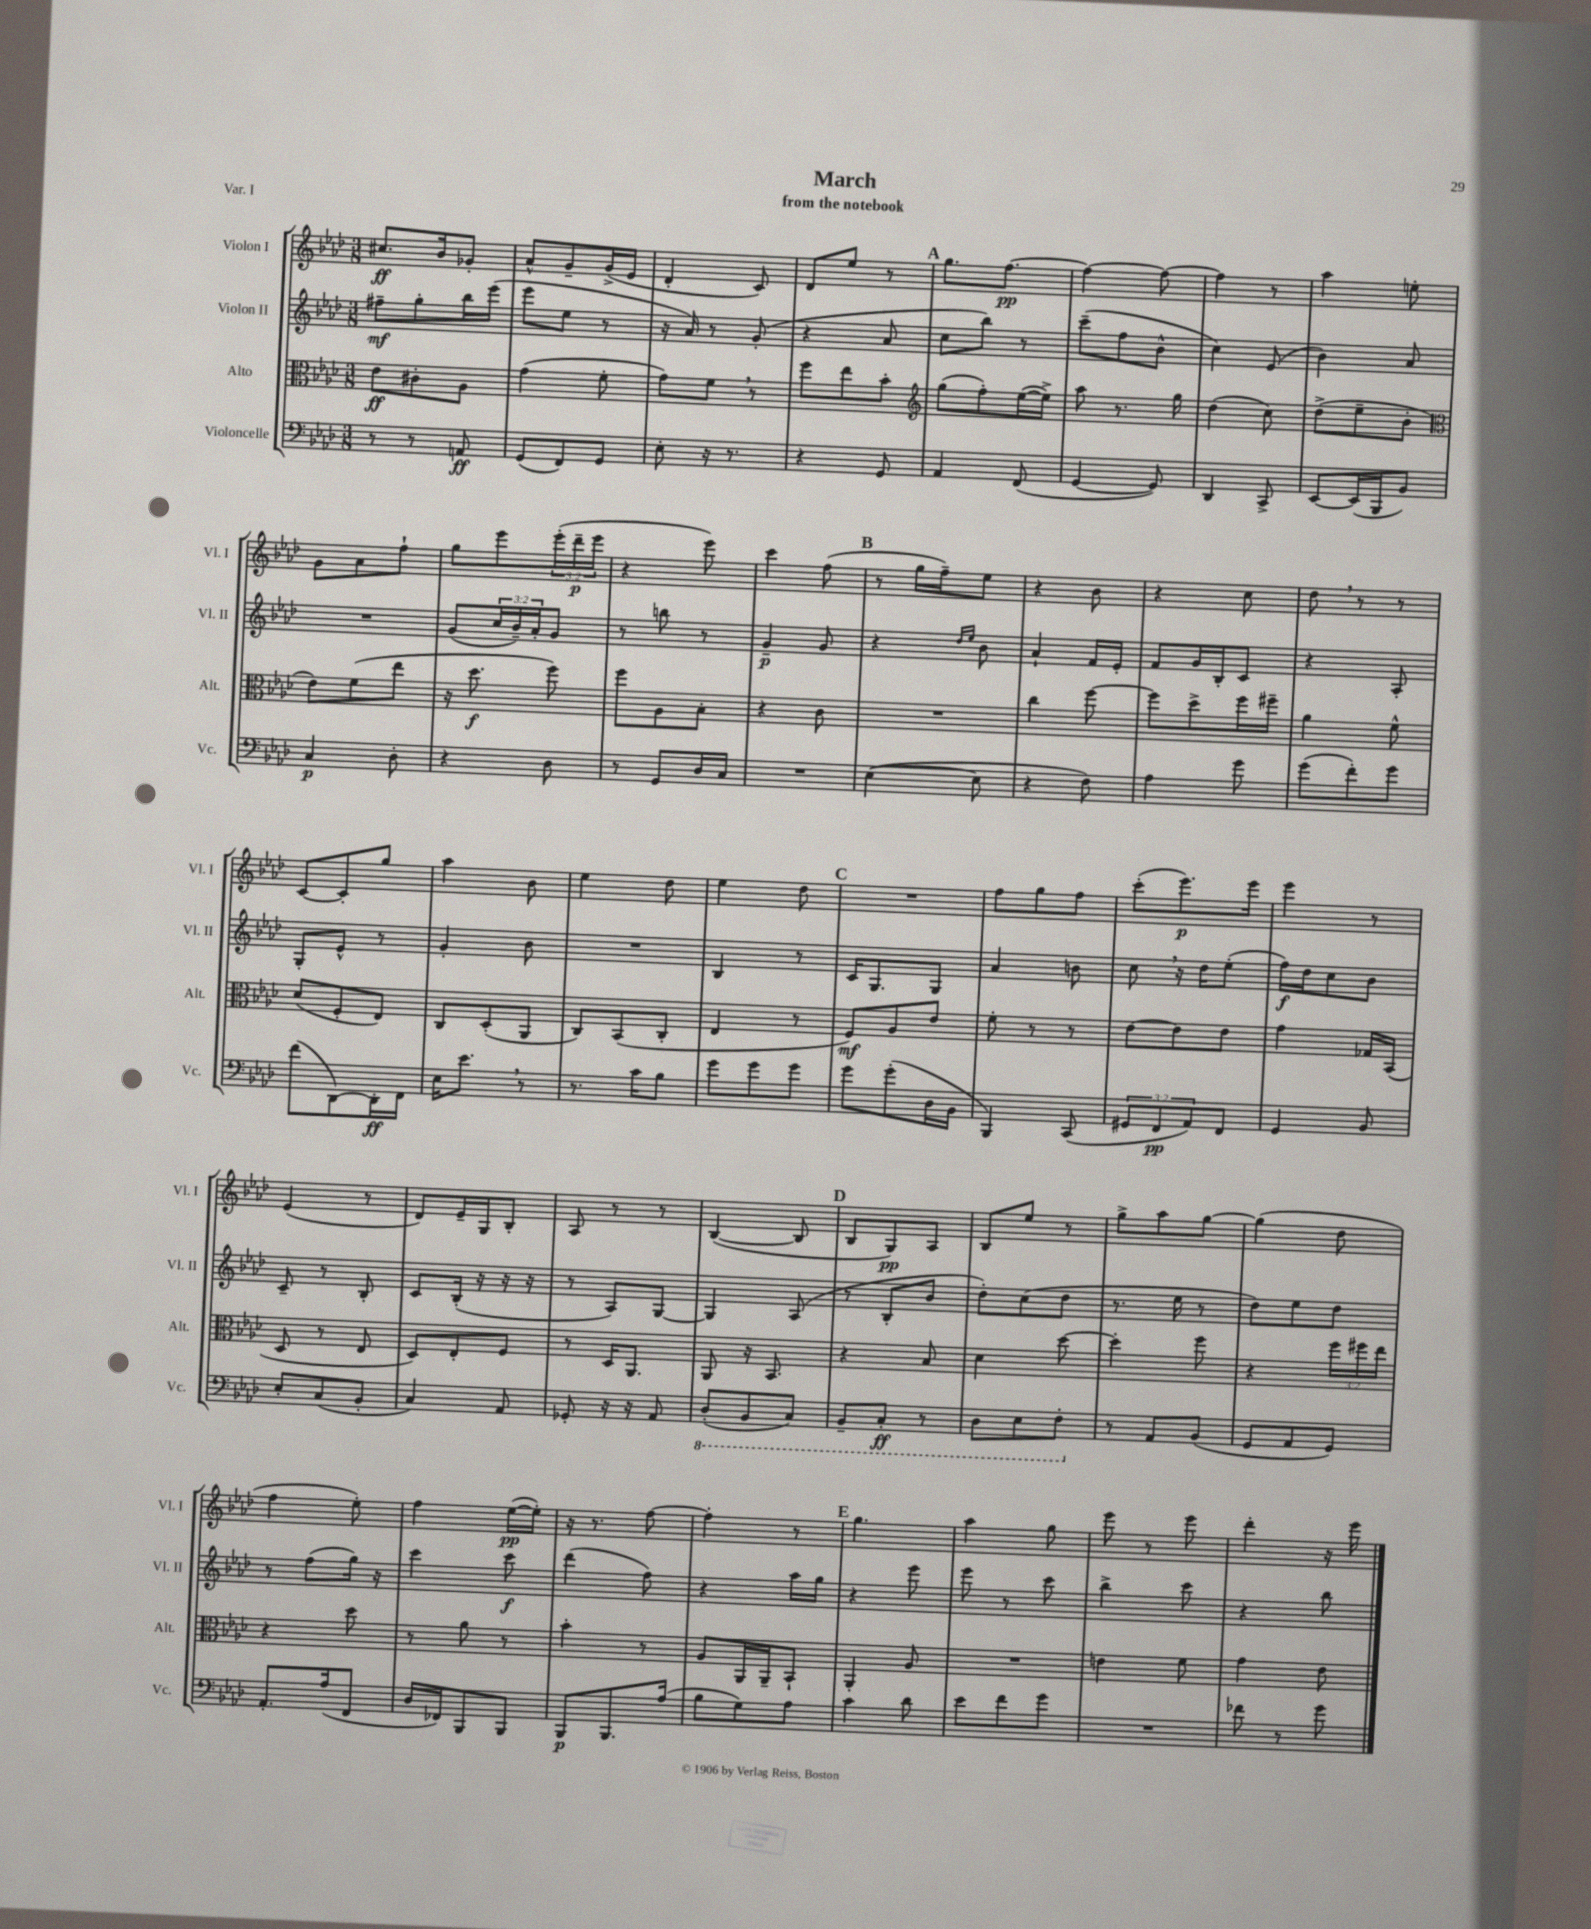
\header { title = "March" subtitle = "from the notebook" piece = "Var. I" }
<<
\new StaffGroup <<
\new Staff = "s0" \with { instrumentName = "Violon I" shortInstrumentName = "Vl. I" } {
    \clef treble \key aes \major \numericTimeSignature \time 3/8 \override Staff.TupletNumber.text = #tuplet-number::calc-fraction-text
    cis''8.\ff bes'16 ges'8-. |
    aes'8-^ g'8-- g'16->( ees'16 |
    des'4-. c'8) |
    des'8 ees''8 r8 |
    \mark \markup { \bold "A" } g''8. f''8.~\pp |
    f''4~ f''8~ |
    f''4 r8 |
    aes''4 e''8-. |
    g'8 aes'8 f''8-! |
    g''8 ees'''8 \tuplet 3/2 { ees'''16-.( des'''16--\p ees'''16 } |
    r4 ees'''8) |
    c'''4 f''8( |
    \mark \markup { \bold "B" } r8 g''16 f''16--) ees''8 |
    r4 bes'8 |
    r4 c''8 |
    des''8 \breathe r8 r8 |
    c'8~ c'8-. g''8 |
    aes''4 bes'8 |
    ees''4 des''8 |
    ees''4 des''8 |
    \mark \markup { \bold "C" } R4. |
    f''8 g''8 f''8 |
    c'''8-.( ees'''8.\p) ees'''16 |
    ees'''4 r8 |
    ees'4( r8 |
    des'8) ees'16-- g16 bes8-. |
    aes8 r8 r8 |
    bes4~( bes8 |
    \mark \markup { \bold "D" } bes8 g8\pp) aes8 |
    bes8 ees''8 r8 |
    g''8-> aes''8 g''8~ |
    g''4( des''8 |
    f''4 ees''8-.) |
    f''4 ees''16~\pp( ees''16-.) |
    r16 r8. f''8~ |
    f''4-. r8 |
    \mark \markup { \bold "E" } g''4. |
    aes''4 g''8 |
    ees'''8 r8 ees'''8 |
    des'''4-. r16 ees'''16 \bar "|." |
}
\new Staff = "s1" \with { instrumentName = "Violon II" shortInstrumentName = "Vl. II" } {
    \clef treble \key aes \major \numericTimeSignature \time 3/8 \override Staff.TupletNumber.text = #tuplet-number::calc-fraction-text
    fis''8--\mf g''8-. bes''16 ees'''16( |
    ees'''8 ees''8 r8 |
    r16 aes'16) r8 g'8-.( |
    r4 aes'8 |
    \mark \markup { \bold "A" } c''8 bes''8) r8 |
    c'''8--( f''8 bes'8-^ |
    c''4) ees'8( |
    bes'4) aes'8 |
    R4. |
    g'8( \tuplet 3/2 { c''16 bes'16--) aes'16-. } g'8 |
    r8 b''8 r8 |
    g'4--\p g'8 |
    \mark \markup { \bold "B" } r4 \grace { des''16 ees''16 } bes'8 |
    aes'4-! f'16 ees'16-. |
    f'8 g'16 bes16-. c'8 |
    r4 aes8-. |
    g8-. ees'8-^ r8 |
    g'4-. bes'8 |
    R4. |
    bes4 r8 |
    \mark \markup { \bold "C" } c'16 g8. g8 |
    aes'4 b'8 |
    c''8 \breathe r16 des''16 ees''8-.( |
    f''16\f) des''16 c''8 bes'8 |
    c'8-- r8 bes8-. |
    c'8 bes16-.( r16 r16 r16 |
    r8 aes8) g8~ |
    g4 aes8( |
    \mark \markup { \bold "D" } r8 bes8-. bes'8 |
    des''8-.) c''8( des''8 |
    r8. ees''16 r8 |
    des''8) ees''8 des''8 |
    r8 f''8( g''16) r16 |
    c'''4 c'''8\f |
    des'''4( f''8) |
    r4 aes''16 g''16 |
    \mark \markup { \bold "E" } r4 ees'''8 |
    ees'''8 r8 c'''8 |
    bes''4-> c'''8 |
    r4 bes''8 \bar "|." |
}
\new Staff = "s2" \with { instrumentName = "Alto" shortInstrumentName = "Alt." } {
    \clef alto \key aes \major \numericTimeSignature \time 3/8 \override Staff.TupletNumber.text = #tuplet-number::calc-fraction-text
    ees'8\ff cis'8-. aes8 |
    g'4( f'8-. |
    g'8) f'8 \breathe r8 |
    f''8 ees''8 bes'8-. |
    \mark \markup { \bold "A" } \clef treble g''8( f''8-.) ees''16~( ees''16->) |
    aes''8 r8. g''16 |
    des''4( c''8) |
    des''8->( ees''8-- bes'8-. |
    \clef alto ees'8) f'8( ees''8 |
    r16 des''8.\f f''8) |
    f''8 aes8 bes8-. |
    r4 c'8 |
    \mark \markup { \bold "B" } R4. |
    c''4 f''8~ |
    f''8 des''8-> f''16 fis''16-- |
    aes'4 f'8-^ |
    des'8( f8-. ees8) |
    c8 des8-.( aes,8 |
    c8) bes,8( c8-. |
    ees4 r8 |
    \mark \markup { \bold "C" } f8\mf) aes8 ees'8 |
    f'8-. r8 r8 |
    ees'8~ ees'8 ees'8 |
    g'4 ges16 bes,16( |
    des8 r8 ees8 |
    des8) ees8-. f8 |
    r8 des16 aes,8. |
    aes,8 r16 bes,8. |
    \mark \markup { \bold "D" } r4 bes8 |
    des'4 des''8~ |
    des''4-. f''8 |
    r4 \tuplet 3/2 { f''16 fis''16 ees''16 } |
    r4 des''8 |
    r8 aes'8 r8 |
    bes'4-. r8 |
    aes8 aes,16 aes,16-- bes,8-! |
    \mark \markup { \bold "E" } aes,4-. aes8 |
    R4. |
    e'4 f'8 |
    g'4 ees'8 \bar "|." |
}
\new Staff = "s3" \with { instrumentName = "Violoncelle" shortInstrumentName = "Vc." } {
    \clef bass \key aes \major \numericTimeSignature \time 3/8 \override Staff.TupletNumber.text = #tuplet-number::calc-fraction-text
    r8 r8 a,8\ff |
    g,8( f,8) g,8 |
    ees8-. r16 r8. |
    r4 g,8 |
    \mark \markup { \bold "A" } aes,4 f,8( |
    g,4~ g,8) |
    des,4 c,8-> |
    ees,8~ ees,16( bes,,16 bes,8) |
    c4\p des8-. |
    r4 des8 |
    r8 g,8 des16 c16 |
    R4. |
    \mark \markup { \bold "B" } ees4~( ees8 |
    r4 f8) |
    aes4 g'8 |
    g'8( f'8-.) g'8 |
    f'8( des,8~) des,16-.\ff f,16 |
    ees16 ees'8. \breathe r8 |
    r8. c'16 bes8 |
    g'8 g'8 g'8 |
    \mark \markup { \bold "C" } g'8 g'8-.( des16 bes,16 |
    bes,,4) c,8( |
    \tuplet 3/2 { gis,8 f,8\pp aes,8) } f,8 |
    g,4 bes,8 |
    ees8-. c8( bes,8-. |
    c4) aes,8 |
    ges,8-. r16 r16 aes,8 |
    \ottava #-1 des,8-.( bes,,8 c,8) |
    \mark \markup { \bold "D" } bes,,8-- c,8-.\ff r8 |
    des,8 ees,8 f,8-. \ottava #0 |
    r8 aes,8 bes,8( |
    g,8 aes,8 g,8) |
    aes,8.-. aes16( f,8 |
    des16 fes,16) bes,,8 bes,,8 |
    bes,,8\p bes,,8. aes16( |
    bes8 g8) aes8 |
    \mark \markup { \bold "E" } c'4 des'8 |
    ees'8 f'8 g'8 |
    R4. |
    fes'8 r8 g'8 \bar "|." |
}
>>
>>
\layout { \context { \Score \remove "Bar_number_engraver" } }
